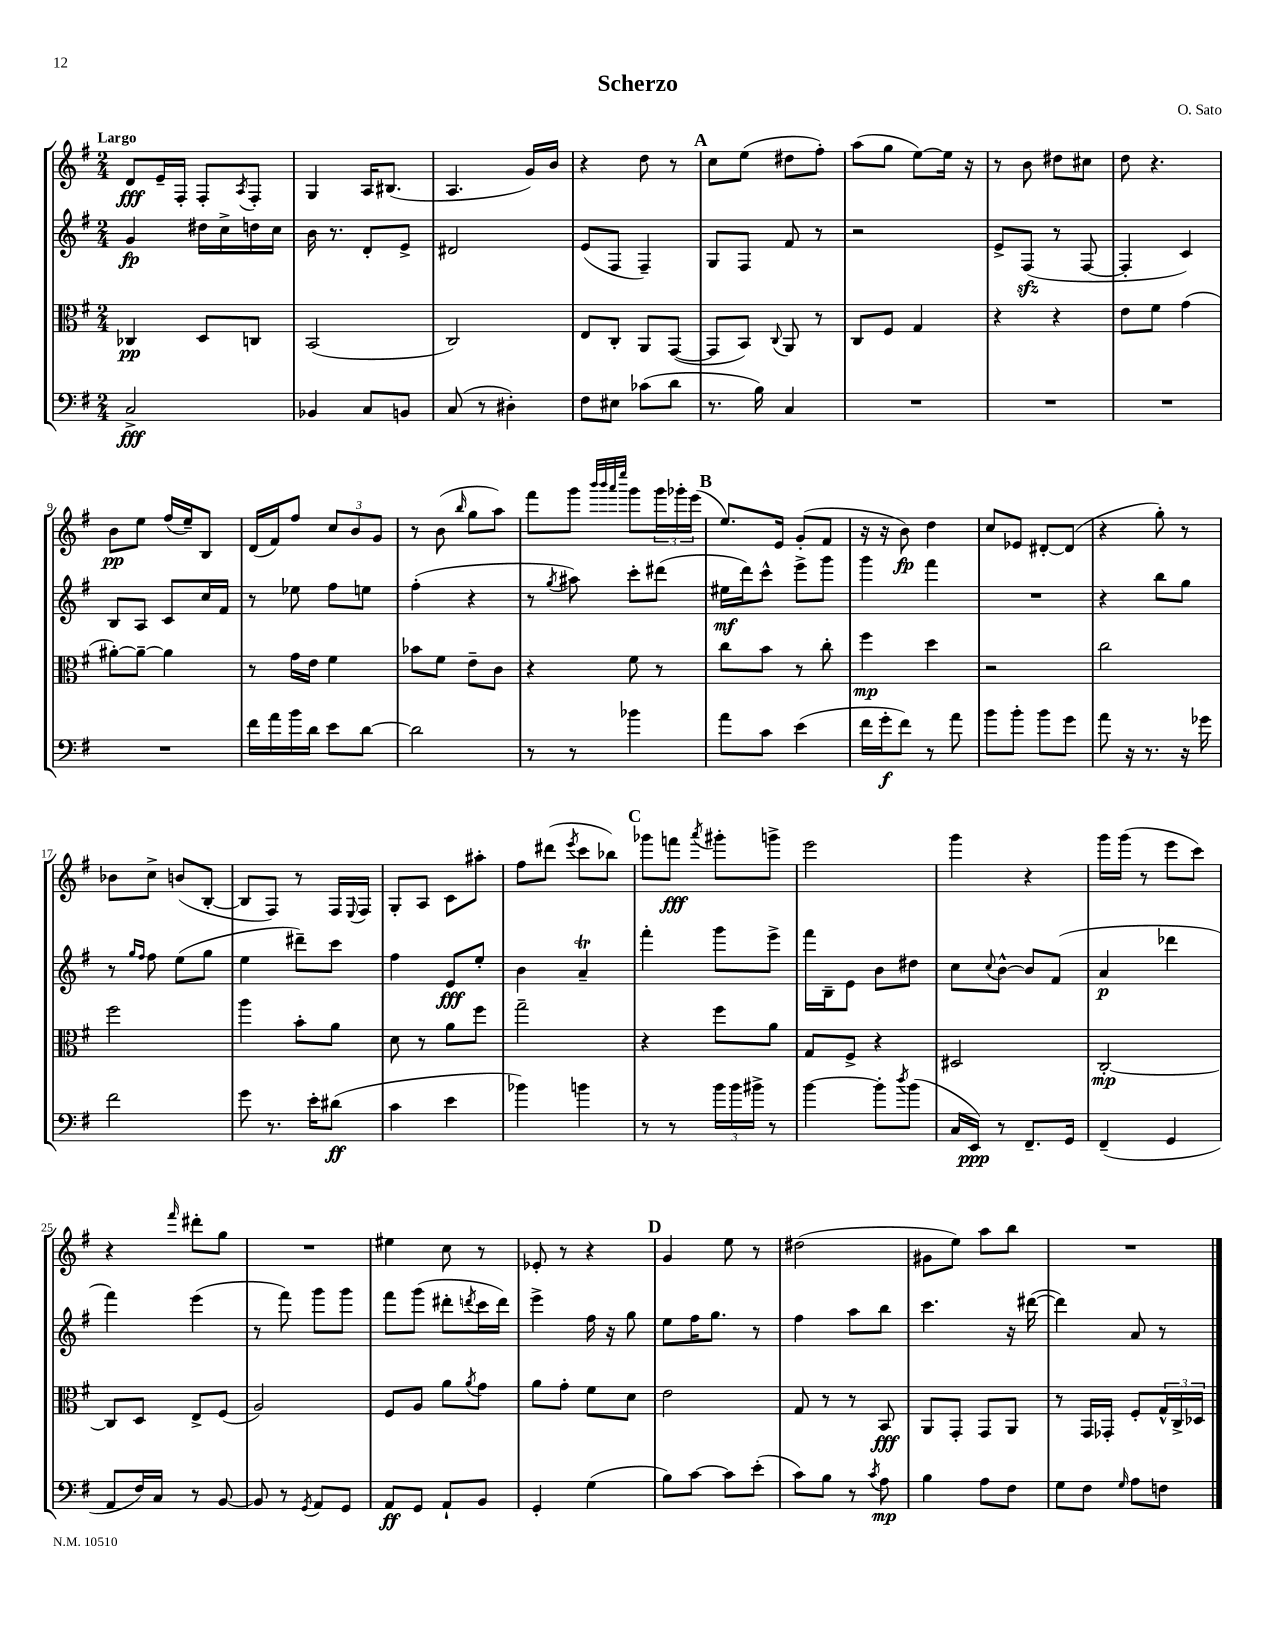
\header { title = "Scherzo" composer = "O. Sato" }
<<
\new StaffGroup <<
\new Staff = "s0" {
    \clef treble \key g \major \numericTimeSignature \time 2/4 \tempo "Largo"
    d'8\fff e'16-- fis16-. fis8-. \acciaccatura { a8 } fis8-. |
    g4 a16 bis8.( |
    a4. g'16) b'16 |
    r4 d''8 r8 |
    \mark \markup { \bold "A" } c''8 e''8( dis''8 fis''8-.) |
    a''8( g''8 e''8~) e''16 r16 |
    r8 b'8 dis''8 cis''8 |
    d''8 r4. |
    b'8\pp e''8 fis''16( e''16--) b8 |
    d'16( fis'16) fis''8 \tuplet 3/2 { c''8 b'8 g'8 } |
    r8 b'8( \grace { b''16 } g''8 a''8) |
    fis'''8 g'''8 \grace { b'''32 b'''32 a'''32 e''''32 } g'''8 \tuplet 3/2 { g'''16 ges'''16-. e'''16( } |
    \mark \markup { \bold "B" } e''8.) e'16 g'8-.( fis'8 |
    r16 r16 b'8\fp) d''4 |
    c''8 ees'8 dis'8~-. dis'8( |
    r4 g''8-.) r8 |
    bes'8 c''8-> b'8( b8~-. |
    b8 fis8) r8 fis16 \appoggiatura { e8 } fis16 |
    g8-. a8 c'8 ais''8-. |
    fis''8 dis'''8( \acciaccatura { e'''8 } c'''8 bes''8) |
    \mark \markup { \bold "C" } ges'''8 f'''8\fff \acciaccatura { a'''8 } gis'''8-. g'''8-> |
    e'''2 |
    g'''4 r4 |
    g'''16 g'''16( r8 e'''8 c'''8) |
    r4 \grace { fis'''16 } dis'''8-. g''8 |
    R2 |
    eis''4 c''8 r8 |
    ees'8-. r8 r4 |
    \mark \markup { \bold "D" } g'4 e''8 r8 |
    dis''2( |
    gis'8 e''8) a''8 b''8 |
    R2 \bar "|." |
}
\new Staff = "s1" {
    \clef treble \key g \major \numericTimeSignature \time 2/4
    g'4\fp dis''16 c''16-> d''16 c''16 |
    b'16 r8. d'8-. e'8-> |
    dis'2 |
    e'8( fis8 fis4--) |
    \mark \markup { \bold "A" } g8 fis8 fis'8 r8 |
    r2 |
    e'8-> fis8\sfz( r8 fis8~ |
    fis4-. c'4) |
    b8 a8 c'8 c''16 fis'16 |
    r8 ees''8 fis''8 e''8 |
    fis''4-.( r4 |
    r8 \acciaccatura { g''8 } ais''8) c'''8-. dis'''8( |
    \mark \markup { \bold "B" } eis''16\mf d'''16) c'''8-^ e'''8-> g'''8 |
    g'''4 fis'''4 |
    R2 |
    r4 b''8 g''8 |
    r8 \grace { g''16 fis''16 } fis''8 e''8( g''8 |
    e''4 dis'''8--) c'''8 |
    fis''4 e'8\fff e''8-. |
    b'4 a'4--\trill |
    \mark \markup { \bold "C" } fis'''4-. g'''8 e'''8-> |
    fis'''16 b16-- e'8 b'8 dis''8 |
    c''8 \appoggiatura { c''8 } b'8~-^ b'8 fis'8( |
    a'4\p des'''4 |
    fis'''4) e'''4( |
    r8 fis'''8) g'''8 g'''8 |
    fis'''8 g'''8( dis'''8-. \acciaccatura { d'''8 } c'''16 d'''16) |
    e'''4-> fis''16 r16 g''8 |
    \mark \markup { \bold "D" } e''8 fis''16 g''8. r8 |
    fis''4 a''8 b''8 |
    c'''4. r16 dis'''16~( |
    dis'''4) a'8 r8 \bar "|." |
}
\new Staff = "s2" {
    \clef alto \key g \major \numericTimeSignature \time 2/4
    ces4\pp d8 c8 |
    b,2( |
    c2) |
    e8 c8-. a,8 g,8~( |
    \mark \markup { \bold "A" } g,8 b,8) \appoggiatura { c8 } a,8 r8 |
    c8 fis8 g4 |
    r4 r4 |
    e'8 fis'8 g'4( |
    ais'8~-.) ais'8~-- ais'4 |
    r8 g'16 e'16 fis'4 |
    bes'8 fis'8 e'8-- c'8 |
    r4 fis'8 r8 |
    \mark \markup { \bold "B" } c''8 b'8 r8 c''8-. |
    fis''4\mp d''4 |
    r2 |
    c''2 |
    fis''2 |
    a''4 b'8-. a'8 |
    d'8 r8 a'8 fis''8 |
    g''2-- |
    \mark \markup { \bold "C" } r4 fis''8 a'8 |
    g8 fis8-> r4 |
    dis2 |
    c2~-.\mp |
    c8 d8 e8-> fis8( |
    a2) |
    fis8 a8 a'8 \acciaccatura { a'8 } g'8 |
    a'8 g'8-. fis'8 d'8 |
    \mark \markup { \bold "D" } e'2 |
    g8 r8 r8 b,8\fff |
    a,8 g,8-. g,8 a,8 |
    r8 g,16 ges,16-. fis8-. \tuplet 3/2 { g16-^ c16-> des16 } \bar "|." |
}
\new Staff = "s3" {
    \clef bass \key g \major \numericTimeSignature \time 2/4
    c2->\fff |
    bes,4 c8 b,8 |
    c8( r8 dis4-.) |
    fis8 eis8 ces'8( d'8 |
    \mark \markup { \bold "A" } r8. b16) c4 |
    R2 |
    R2 |
    R2 |
    R2 |
    fis'16 a'16 b'16 d'16 e'8 d'8~ |
    d'2 |
    r8 r8 bes'4 |
    \mark \markup { \bold "B" } a'8 c'8 e'4( |
    fis'16 g'16-.\f fis'8) r8 a'8 |
    b'8 b'8-. b'8 g'8 |
    a'8 r16 r8. r16 ges'16 |
    fis'2 |
    g'8 r8. e'16-. dis'8\ff( |
    c'4 e'4 |
    bes'4) b'4 |
    \mark \markup { \bold "C" } r8 r8 \tuplet 3/2 { b'16 b'16 bis'16-> } r8 |
    b'4~ b'8-. \acciaccatura { d''8 } b'8( |
    c16 e,16\ppp) r8 fis,8.-- g,16 |
    fis,4--( g,4 |
    a,8 fis16) c16 r8 b,8~ |
    b,8 r8 \acciaccatura { g,8 } a,8 g,8 |
    a,8\ff g,8 a,8-! b,8 |
    g,4-. g4( |
    \mark \markup { \bold "D" } b8) c'8~ c'8 e'8-.( |
    c'8) b8 r8 \acciaccatura { c'8 } a8\mp |
    b4 a8 fis8 |
    g8 fis8 \grace { g16 } a8 f8 \bar "|." |
}
>>
>>
